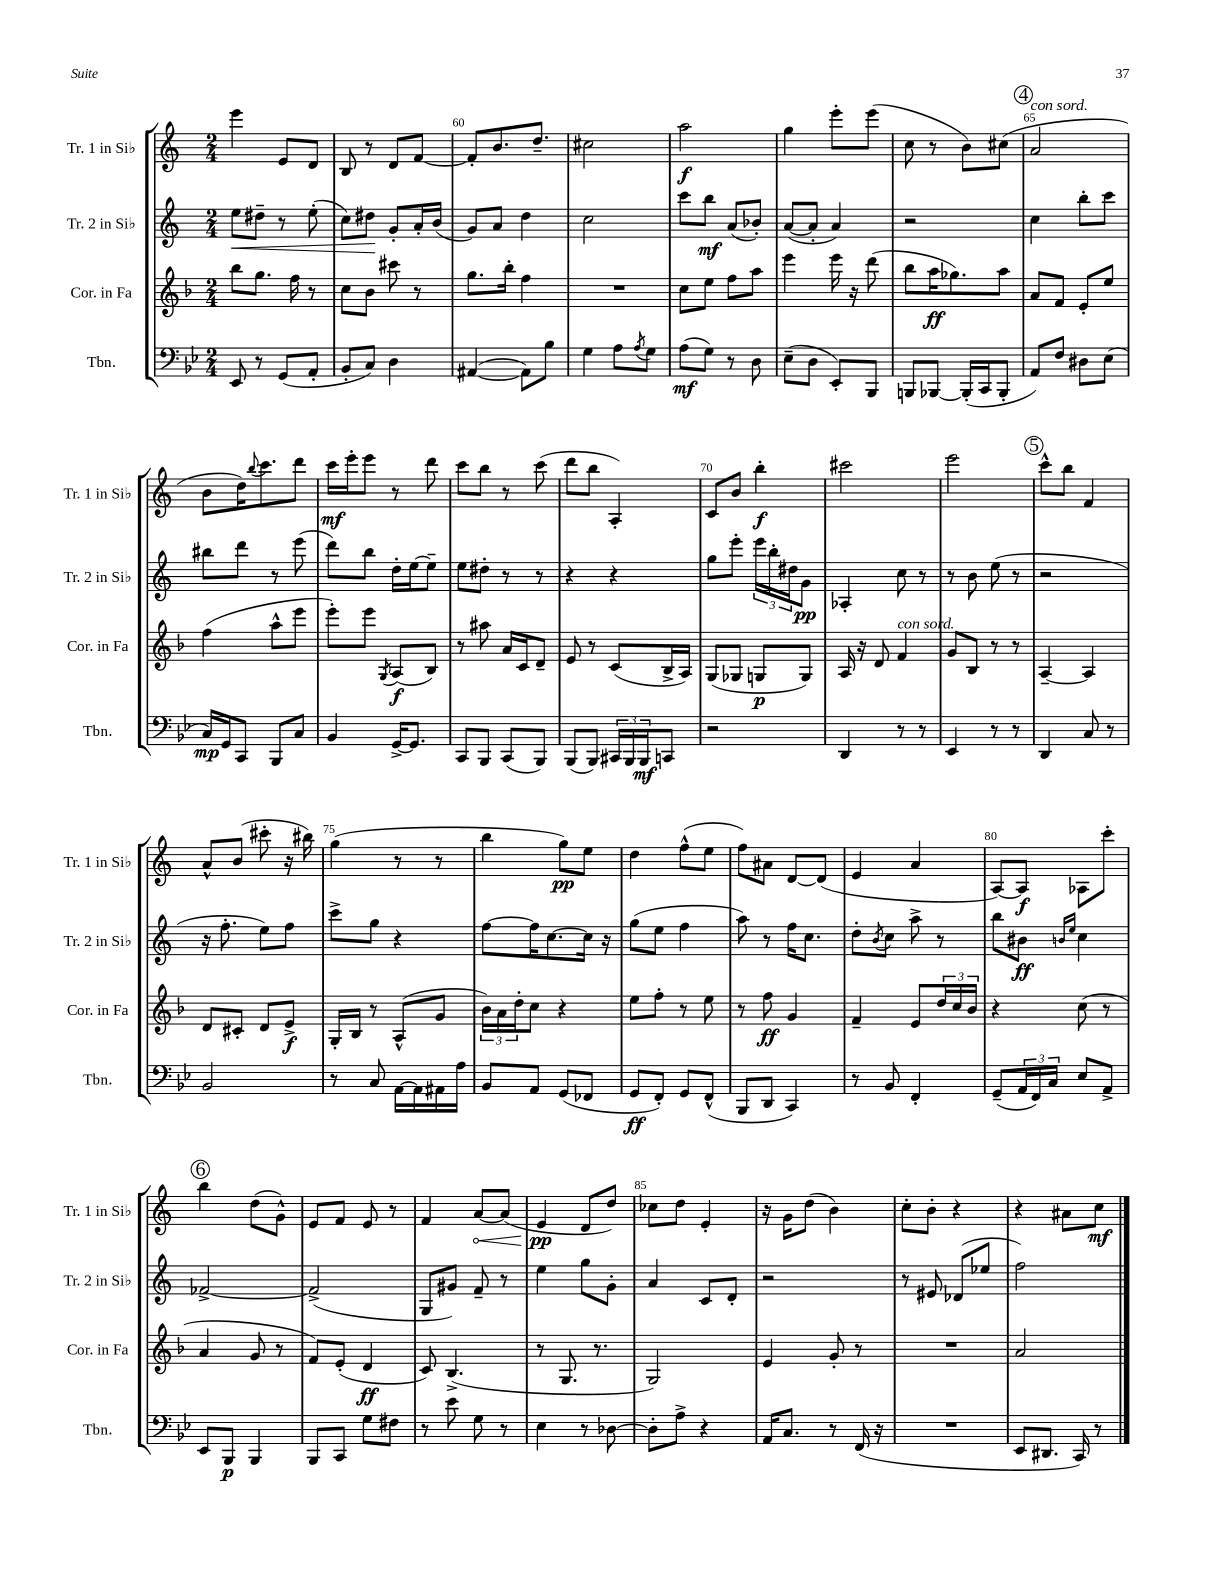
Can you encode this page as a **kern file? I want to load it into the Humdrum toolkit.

**kern	**dynam	**kern	**dynam	**kern	**dynam	**kern	**dynam
*part4	*part4	*part3	*part3	*part2	*part2	*part1	*part1
*staff4	*staff4	*staff3	*staff3	*staff2	*staff2	*staff1	*staff1
*I"Tbn.	*	*I"Cor. in Fa	*	*I"Tr. 2 in Si♭	*	*I"Tr. 1 in Si♭	*
*I'Tbn.	*	*I'Cor. in Fa	*	*I'Tr. 2 in Si♭	*	*I'Tr. 1 in Si♭	*
*clefF4	*	*clefG2	*	*clefG2	*	*clefG2	*
*k[b-e-]	*	*k[b-]	*	*k[]	*	*k[]	*
*M2/4	*	*M2/4	*	*M2/4	*	*M2/4	*
=58	=58	=58	=58	=58	=58	=58	=58
!	!	!	!	!	!LO:HP:b	!	!
8EE-/	.	8bb-\L	.	8ee\L	<	4eee\	.
8r	.	8.gg\J	.	8dd#X~\J	.	.	.
(8GG/L	.	.	.	8r	.	8e/L	.
.	.	16ff\	.	.	.	.	.
8AA'/J	.	8r	.	(8ee'\	.	8d/J	.
=59	=59	=59	=59	=59	=59	=59	=59
8BB-'/L	.	8cc\L	.	8cc\L)	.	8B/	.
8C/J)	.	8b-\J	.	8dd#X\J	.	8r	.
4D\	.	8ccc#X\	.	8g'/L	[	8d/L	.
.	.	8r	.	16a'/L	.	[8f/J	.
.	.	.	.	(16b/JJ	.	.	.
=60	=60	=60	=60	=60	=60	=60	=60
([4AA#X/	.	8.gg\L	.	8g/L)	.	8f'/L]	.
.	.	.	.	8a/J	.	8.b/	.
.	.	16bb-'\Jk	.	.	.	.	.
8AA#\L])	.	4ff\	.	4dd\	.	.	.
.	.	.	.	.	.	8.dd~/J	.
8B-\J	.	.	.	.	.	.	.
=61	=61	=61	=61	=61	=61	=61	=61
4G\	.	2r	.	2cc\	.	2cc#X\	.
8A\L	.	.	.	.	.	.	.
8qA/	.	.	.	.	.	.	.
8G\J	.	.	.	.	.	.	.
=62	=62	=62	=62	=62	=62	=62	=62
(8A\L	mf	8cc\L	.	8ccc\L	.	2aa\	f
8G\J)	.	8ee\J	.	8bb\J	mf	.	.
8r	.	8ff\L	.	(8a/L	.	.	.
8D\	.	8aa\J	.	8b-X'/J)	.	.	.
=63	=63	=63	=63	=63	=63	=63	=63
(8E-~\L	.	4eee\	.	([8a/L	.	4gg\	.
8D\J	.	.	.	8a'/J]	.	.	.
8EE-'/L)	.	16eee\	.	4a/)	.	8eee'\L	.
.	.	16r	.	.	.	.	.
8BBB-/J	.	(8ddd\	.	.	.	(8eee\J	.
=64	=64	=64	=64	=64	=64	=64	=64
8BBBn/L	.	8bb-\L	.	2r	.	8cc\	.
[8BBB-X/J	.	16aa\K	ff	.	.	8r	.
.	.	8.gg-X\)	.	.	.	.	.
(16BBB-'/LL]	.	.	.	.	.	8b\L)	.
16CC/J	.	.	.	.	.	.	.
8BBB-'/J	.	8aa\J	.	.	.	(8cc#X\J	.
!!LO:REH:place=s1:t=4
=65	=65	=65	=65	=65	=65	=65	=65
!	!	!	!	!	!	!LO:TX:a:i:t=con sord.	!
8AA/L)	.	8a/L	.	4cc\	.	2a/	.
8F/J	.	8f/J	.	.	.	.	.
8D#X\L	.	8e'/L	.	8bb'\L	.	.	.
(8E-\J	.	8ee/J	.	8ccc\J	.	.	.
!!LO:LB:g=z
=66	=66	=66	=66	=66	=66	=66	=66
16C/LL)	mp	(4ff\	.	8bb#X\L	.	8b\L	.
16GG/J	.	.	.	.	.	.	.
8CC/J	.	.	.	8ddd\J	.	16dd\K)	.
.	.	.	.	.	.	8qqbb/	.
.	.	.	.	.	.	8.ccc\	.
8BBB-/L	.	8aa^^\L	.	8r	.	.	.
8C/J	.	8eee\J	.	(8eee\	.	8ddd\J	.
=67	=67	=67	=67	=67	=67	=67	=67
4BB-/	.	8eee'\L)	.	8ddd\L)	.	16ccc\LL	mf
.	.	.	.	.	.	16eee'\J	.
.	.	8eee\J	.	8bb\J	.	8eee\J	.
.	.	8qG/	.	.	.	.	.
[16GG^/KL	.	(8A/L	f	16dd'\LL	.	8r	.
8.GG/J]	.	.	.	[16ee\J	.	.	.
.	.	8B-/J)	.	8ee~\J]	.	8ddd\	.
=68	=68	=68	=68	=68	=68	=68	=68
8CC/L	.	8r	.	8ee\L	.	8ccc\L	.
8BBB-/J	.	8aa#X\	.	8dd#X'\J	.	8bb\J	.
(8CC/L	.	16a/LL	.	8r	.	8r	.
.	.	16c/J	.	.	.	.	.
8BBB-/J)	.	8d~/J	.	8r	.	(8ccc\	.
=69	=69	=69	=69	=69	=69	=69	=69
(8BBB-/L	.	8e/	.	4r	.	8ddd\L	.
8BBB-/J)	.	8r	.	.	.	8bb\J	.
24CC#X/LL	.	(8c/L	.	4r	.	4A'/)	.
24BBB-/	.	.	.	.	.	.	.
24BBB-/J	mf	.	.	.	.	.	.
8CCn/J	.	16B-^/L	.	.	.	.	.
.	.	16A/JJ)	.	.	.	.	.
=70	=70	=70	=70	=70	=70	=70	=70
2r	.	(8G/L	.	8gg\L	.	8c/L	.
.	.	8G-X/J	.	8eee'\J	.	8b/J	.
.	.	8Gn/L	p	24eee\LL	.	4bb'\	f
.	.	.	.	24bb'\	.	.	.
.	.	.	.	24dd#X\J	.	.	.
.	.	8G/J)	.	8g\J	pp	.	.
=71	=71	=71	=71	=71	=71	=71	=71
4DD/	.	16A/	.	4A-X'/	.	2ccc#X\	.
.	.	16r	.	.	.	.	.
.	.	8d/	.	.	.	.	.
!	!	!LO:TX:a:i:t=con sord.	!	!	!	!	!
8r	.	4f/	.	8cc\	.	.	.
8r	.	.	.	8r	.	.	.
=72	=72	=72	=72	=72	=72	=72	=72
4EE-/	.	8g/L	.	8r	.	2eee\	.
.	.	8B-/J	.	8b\	.	.	.
8r	.	8r	.	(8ee\	.	.	.
8r	.	8r	.	8r	.	.	.
!!LO:REH:place=s1:t=5
=73	=73	=73	=73	=73	=73	=73	=73
4DD/	.	[4A~/	.	2r	.	8ccc^^\L	.
.	.	.	.	.	.	8bb\J	.
8C/	.	4A/]	.	.	.	4f/	.
8r	.	.	.	.	.	.	.
!!LO:LB:g=z
=74	=74	=74	=74	=74	=74	=74	=74
2BB-/	.	8d/L	.	16r	.	8a^^/L	.
.	.	.	.	8.ff'\	.	.	.
.	.	8c#X'/J	.	.	.	(8b/J	.
.	.	8d/L	.	8ee\L)	.	8ccc#X'\	.
.	.	8e^/J	f	8ff\J	.	16r	.
.	.	.	.	.	.	16bb#X\)	.
=75	=75	=75	=75	=75	=75	=75	=75
8r	.	16G'/LL	.	8ccc^\L	.	(4gg\	.
.	.	16B-/JJ	.	.	.	.	.
8C/	.	8r	.	8gg\J	.	.	.
[16AA\LL	.	(8A^^/L	.	4r	.	8r	.
16AA\]	.	.	.	.	.	.	.
16AA#X\	.	8g/J	.	.	.	8r	.
16A\JJ	.	.	.	.	.	.	.
=76	=76	=76	=76	=76	=76	=76	=76
8BB-/L	.	24b-\LL)	.	[8ff\L	.	4bb\	.
.	.	24a\	.	.	.	.	.
.	.	24dd'\J	.	.	.	.	.
8AA/J	.	8cc\J	.	16ff\K]	.	.	.
.	.	.	.	[8.cc\	.	.	.
(8GG/L	.	4r	.	.	.	8gg\L)	pp
8FF-X/J	.	.	.	16cc\Jk]	.	8ee\J	.
.	.	.	.	16r	.	.	.
=77	=77	=77	=77	=77	=77	=77	=77
8GG/L	ff	8ee\L	.	(8gg\L	.	4dd\	.
8FF'/J)	.	8ff'\J	.	8ee\J	.	.	.
8GG/L	.	8r	.	4ff\	.	(8ff^^\L	.
(8FF^^/J	.	8ee\	.	.	.	8ee\J	.
=78	=78	=78	=78	=78	=78	=78	=78
8BBB-/L	.	8r	.	8aa\)	.	8ff\L)	.
8DD/J	.	8ff\	ff	8r	.	8a#X\J	.
4CC/)	.	4g/	.	16ff\KL	.	[8d/L	.
.	.	.	.	8.cc\J	.	.	.
.	.	.	.	.	.	(8d/J]	.
=79	=79	=79	=79	=79	=79	=79	=79
8r	.	4f~/	.	8dd'\L	.	4e/	.
.	.	.	.	8qb/	.	.	.
8BB-/	.	.	.	8cc\J	.	.	.
4FF'/	.	8e/L	.	8aa^\	.	4a/	.
.	.	24dd/L	.	8r	.	.	.
.	.	24cc/	.	.	.	.	.
.	.	24b-/JJ	.	.	.	.	.
=80	=80	=80	=80	=80	=80	=80	=80
(8GG~/L	.	4r	.	8bb\L	.	[8A/L)	.
24AA/L	.	.	.	8b#X\J	ff	8A/J]	f
24FF/)	.	.	.	.	.	.	.
24C/JJ	.	.	.	.	.	.	.
.	.	.	.	16qqbn/LL	.	.	.
.	.	.	.	16qqee/JJ	.	.	.
8E-/L	.	(8cc\	.	4cc\	.	8A-X\L	.
8AA^/J	.	8r	.	.	.	8ccc'\J	.
!!LO:LB:g=z
!!LO:REH:place=s1:t=6
=81	=81	=81	=81	=81	=81	=81	=81
8EE-/L	.	4a/	.	[2f-X^/	.	4bb\	.
8BBB-/J	p	.	.	.	.	.	.
4BBB-/	.	8g/	.	.	.	(8dd\L	.
.	.	8r	.	.	.	8g^^\J)	.
=82	=82	=82	=82	=82	=82	=82	=82
8BBB-/L	.	8f/L)	.	(2f-^/]	.	8e/L	.
8CC/J	.	(8e'/J	.	.	.	8f/J	.
8G\L	.	4d/	ff	.	.	8e/	.
8F#X\J	.	.	.	.	.	8r	.
=83	=83	=83	=83	=83	=83	=83	=83
8r	.	8c/)	.	8G/L	.	4f/	.
8e-\	.	(4.B-^/	.	8g#X/J)	.	.	.
!	!	!	!	!	!	!	!LO:HP:b
8G\	.	.	.	8f~/	.	[8a/L	<
8r	.	.	.	8r	.	(8a/J]	.
=84	=84	=84	=84	=84	=84	=84	=84
4E-\	.	8r	.	4ee\	.	4e/	pp
.	.	8.G/	.	.	.	.	.
8r	.	.	.	8gg\L	.	8d/L	[
.	.	8.r	.	.	.	.	.
[8D-X\	.	.	.	8g'\J	.	8dd/J)	.
=85	=85	=85	=85	=85	=85	=85	=85
8D-'\L]	.	2G/)	.	4a/	.	8cc-X\L	.
8A^\J	.	.	.	.	.	8dd\J	.
4r	.	.	.	8c/L	.	4e'/	.
.	.	.	.	8d'/J	.	.	.
=86	=86	=86	=86	=86	=86	=86	=86
16AA/KL	.	4e/	.	2r	.	16r	.
8.C/J	.	.	.	.	.	16g\KL	.
.	.	.	.	.	.	(8dd\J	.
8r	.	8g'/	.	.	.	4b\)	.
(16FF/	.	8r	.	.	.	.	.
16r	.	.	.	.	.	.	.
=87	=87	=87	=87	=87	=87	=87	=87
2r	.	2r	.	8r	.	8cc'\L	.
.	.	.	.	8e#X/	.	8b'\J	.
.	.	.	.	(8d-X/L	.	4r	.
.	.	.	.	8ee-X/J	.	.	.
=88	=88	=88	=88	=88	=88	=88	=88
8EE-/L	.	2a/	.	2ff\)	.	4r	.
8.DD#X/J	.	.	.	.	.	.	.
.	.	.	.	.	.	8a#X\L	.
16CC/)	.	.	.	.	.	.	.
8r	.	.	.	.	.	8cc\J	mf
==	==	==	==	==	==	==	==
*-	*-	*-	*-	*-	*-	*-	*-
